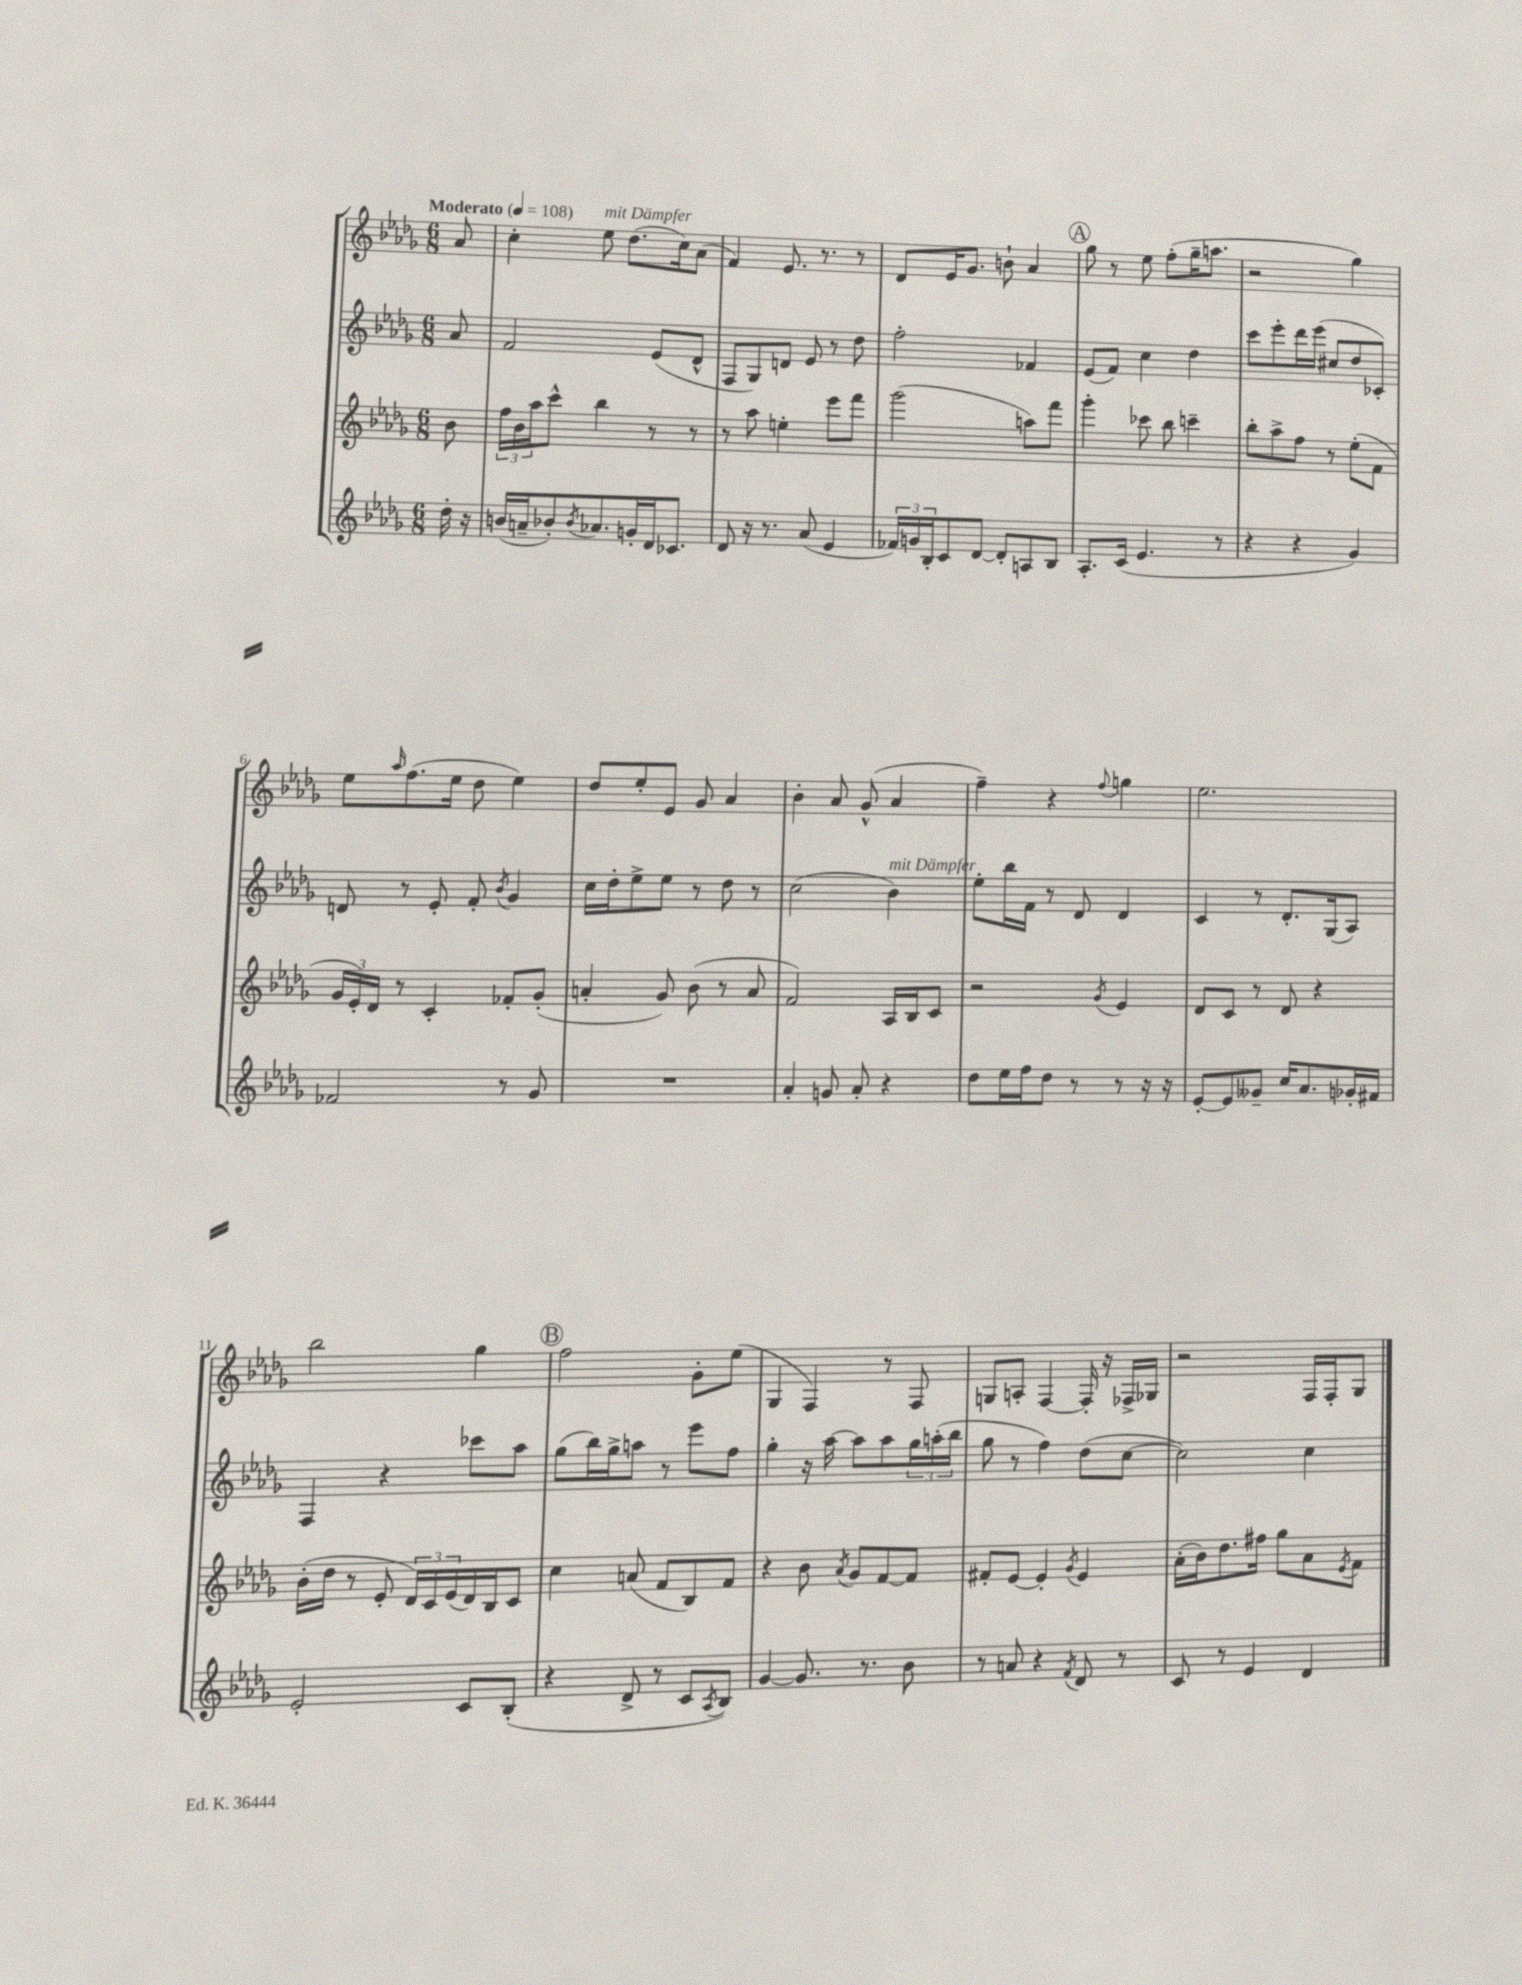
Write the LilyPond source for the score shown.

<<
\new StaffGroup <<
\new Staff = "s0" {
    \clef treble \key des \major \numericTimeSignature \time 6/8 \partial 8 \tempo "Moderato" 4 = 108
    aes'8 |
    c''4-. ees''8^\markup { \italic "mit Dämpfer" } des''8.( c''16) aes'8( |
    f'4) ees'8. r8. r8 |
    des'8 ees'16 ges'8. b'8-! aes'4 |
    \mark \markup { \circle "A" } ges''8 r8 ees''8 f''8-.( ges''16-- a''8. |
    r2 ges''4) |
    ees''8 \grace { aes''16 } f''8.( ees''16 des''8 ees''4) |
    des''8 ees''8-. ees'8 ges'8 aes'4 |
    bes'4-. aes'8 ges'8-^( aes'4 |
    f''4--) r4 \appoggiatura { f''8 } g''4 |
    ees''2. |
    bes''2 ges''4 |
    \mark \markup { \circle "B" } f''2 ges'8-. ees''8( |
    ges4 f4) r8 f8 |
    g8 a8-. f4~ f16-. r16 fes16-> ges16 |
    r2 f16 f16-. ges8 \bar "|." |
}
\new Staff = "s1" {
    \clef treble \key des \major \numericTimeSignature \time 6/8 \partial 8
    aes'8 |
    f'2 ees'8( des'8-^ |
    f8 ges8) d'8 ees'8 r8 des''8 |
    f''2-. fes'4 |
    \mark \markup { \circle "A" } ees'8( f'8) c''4 des''4 |
    c'''8 ees'''8-. des'''16 ees'''16( cis''8 des''8 ces'8-.) |
    d'8 r8 ees'8-. f'8-. \acciaccatura { bes'8 } ges'4 |
    c''16 des''16-. ees''8-> ees''8 r8 des''8 r8 |
    c''2( bes'4^\markup { \italic "mit Dämpfer" }) |
    ees''8-. bes''16 f'16 r8 des'8 des'4 |
    c'4 r8 des'8.-. ges16( aes8) |
    f4 r4 ces'''8 aes''8 |
    \mark \markup { \circle "B" } ges''8( bes''16) ges''16-> a''8 r8 ees'''8 f''8 |
    ges''4-. r16 aes''16~ aes''8 aes''8 \tuplet 3/2 { ges''16 a''16-.( bes''16 } |
    ges''8 r8 f''4) des''8( c''8~ |
    c''2) c''4 \bar "|." |
}
\new Staff = "s2" {
    \clef treble \key des \major \numericTimeSignature \time 6/8 \partial 8
    bes'8 |
    \tuplet 3/2 { f''16 bes'16 aes''16 } c'''8-^ bes''4 r8 r8 |
    r8 aes''8 e''4-. ees'''8 f'''8 |
    ges'''2( a''8) f'''8 |
    \mark \markup { \circle "A" } ges'''4-. ces'''8 bes''8 c'''4-- |
    bes''8-. aes''8-> f''8 r8 ees''8-.( f'8 |
    \tuplet 3/2 { ges'16 ees'16-.) des'16 } r8 c'4-. fes'8-. ges'8-.( |
    a'4-. ges'8) bes'8( r8 a'8 |
    f'2) aes16 bes16 c'8 |
    r2 \acciaccatura { ges'8 } ees'4 |
    des'8 c'8 r8 des'8 r4 |
    bes'16-.( des''16 r8 ees'8-. \tuplet 3/2 { des'16) c'16 ees'16( } des'16) bes16 c'8 |
    \mark \markup { \circle "B" } c''4 a'8( f'8 bes8) f'8 |
    r4 bes'8 \acciaccatura { aes'8 } ges'8 f'8~ f'8 |
    fis'8-. ees'8~ ees'4-. \acciaccatura { ges'8 } ees'4 |
    aes'16-.( bes'16) des''8. fis''16 ges''8 aes'8 \acciaccatura { ees'8 } f'8 \bar "|." |
}
\new Staff = "s3" {
    \clef treble \key des \major \numericTimeSignature \time 6/8 \partial 8
    des''16-. r16 |
    b'16( a'16-- bes'8-.) \acciaccatura { bes'8 } aes'8. g'16-. des'16 ces'8. |
    des'8 r16 r8. aes'8( ees'4 |
    \tuplet 3/2 { fes'16) g'16 bes16-. } c'8 des'8~ des'8-. a8 bes8 |
    \mark \markup { \circle "A" } aes8.-. c'16( ees'4. r8 |
    r4 r4 ges'4) |
    fes'2 r8 ges'8 |
    R2. |
    aes'4-. g'8 aes'8-. r4 |
    des''8 ees''16 f''16 des''8 r8 r8 r16 r16 |
    ees'8~-. ees'8 geses'8-- c''16 aes'8. ges'16-. fis'16 |
    ees'2-. c'8 bes8-.( |
    \mark \markup { \circle "B" } r4 des'8-> r8 c'8 \acciaccatura { aes8 } bes8) |
    ges'4~ ges'8. r8. bes'8 |
    r8 a'8 r4 \acciaccatura { f'8 } des'8 r8 |
    c'8 r8 ees'4 des'4 \bar "|." |
}
>>
>>
